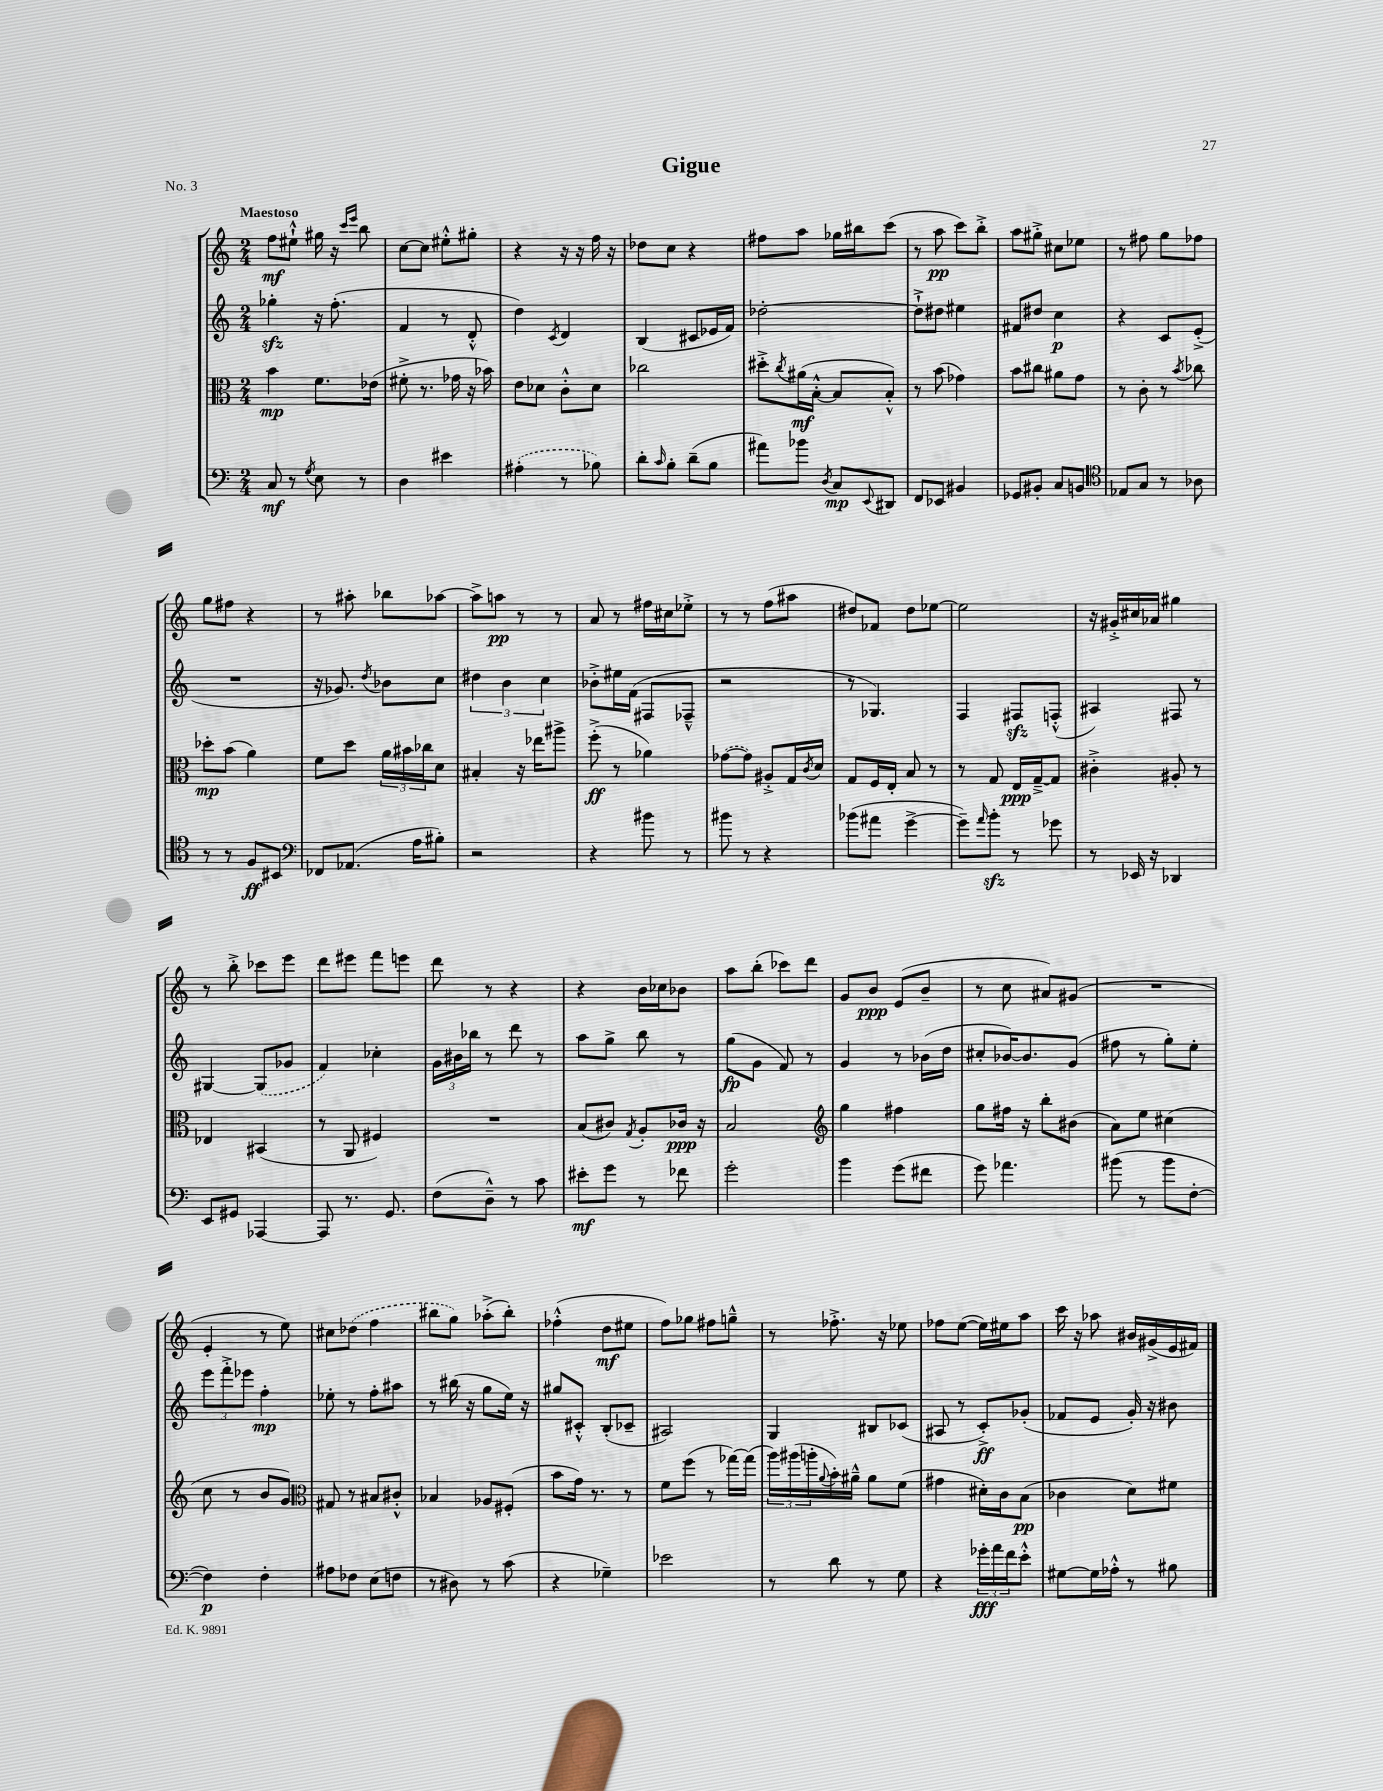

**kern	**dynam	**kern	**dynam	**kern	**dynam	**kern	**dynam
*part4	*part4	*part3	*part3	*part2	*part2	*part1	*part1
*staff4	*staff4	*staff3	*staff3	*staff2	*staff2	*staff1	*staff1
*clefF4	*	*clefC3	*	*clefG2	*	*clefG2	*
*k[]	*	*k[]	*	*k[]	*	*k[]	*
*M2/4	*	*M2/4	*	*M2/4	*	*M2/4	*
=1	=1	=1	=1	=1	=1	=1	=1
!	!	!	!	!	!	!LO:TX:a:B:t=Maestoso	!
8C/	mf	4b\	mp	4gg-Xzz'\	.	8ff\L	mf
8r	.	.	.	.	.	8ee#X`^^\J	.
8qG/	.	.	.	.	.	.	.
8E\	.	8.f\L	.	16r	.	16gg#X\	.
.	.	.	.	(8.ff'\	.	16r	.
.	.	.	.	.	.	16qqccc/LL	.
.	.	.	.	.	.	16qqeee/JJ	.
8r	.	.	.	.	.	8bb\	.
.	.	(16e-X\Jk	.	.	.	.	.
=2	=2	=2	=2	=2	=2	=2	=2
4D\	.	8f#X'^\	.	4f/	.	[8cc\L	.
.	.	8.r	.	.	.	8cc\J]	.
4e#X\	.	.	.	8r	.	8ee#X'^^\L	.
.	.	16g-X\	.	.	.	.	.
.	.	16r	.	8d'^^/	.	8gg#X'\J	.
.	.	16b-X\)	.	.	.	.	.
=3	=3	=3	=3	=3	=3	=3	=3
(4A#X'\	.	8e\L	.	4dd\)	.	4r	.
.	.	8d-X\J	.	.	.	.	.
.	.	.	.	8qc/	.	.	.
8r	.	8c'^^\L	.	4d/	.	16r	.
.	.	.	.	.	.	16r	.
8B-X\)	.	8d-\J	.	.	.	16ff\	.
.	.	.	.	.	.	16r	.
=4	=4	=4	=4	=4	=4	=4	=4
8d'\L	.	2cc-X\	.	(4B/	.	8dd-X\L	.
16qqc/	.	.	.	.	.	.	.
8B'\J	.	.	.	.	.	8cc\J	.
(8d~\L	.	.	.	8c#X/L	.	4r	.
8B\J	.	.	.	16e-X/L	.	.	.
.	.	.	.	16f/JJ)	.	.	.
=5	=5	=5	=5	=5	=5	=5	=5
8a#X\L)	.	8dd#X'^\L	.	[2dd-X'\	.	8ff#X\L	.
.	.	8qcc/	.	.	.	.	.
8b-X\J	.	(16a#X\L	mf	.	.	8aa\J	.
.	.	[16B'^^\JJ	.	.	.	.	.
8qD/	.	.	.	.	.	.	.
8C/L	mp	8B/L]	.	.	.	16gg-X\LL	.
.	.	.	.	.	.	16bb#X\J	.
8qqEE/	.	.	.	.	.	.	.
8DD#X/J	.	8B'^^/J)	.	.	.	(8ccc\J	.
=6	=6	=6	=6	=6	=6	=6	=6
8FF/L	.	8r	.	8dd-`^\L]	.	8r	.
8EE-X/J	.	(8b\	.	8dd#X\J	.	8aa\	pp
4BB#X/	.	4g-X\)	.	4ee#X\	.	8ccc\L)	.
.	.	.	.	.	.	8bb'^\J	.
=7	=7	=7	=7	=7	=7	=7	=7
8GG-X/L	.	8b\L	.	8f#X/L	.	8aa\L	.
8BB#X'/J	.	8cc#X\J	.	8dd#X/J	.	8gg#X'^\J	.
8C/L	.	8a#X\L	.	4cc\	p	8cc#X\L	.
8BBn/J	.	8g\J	.	.	.	8ee-X\J	.
=8	=8	=8	=8	=8	=8	=8	=8
*clefC4	*	*	*	*	*	*	*
8E-X/L	.	8r	.	4r	.	8r	.
8G/J	.	8c'\	.	.	.	8ff#X\	.
8r	.	8r	.	8c/L	.	8gg\L	.
.	.	8qb/	.	.	.	.	.
8A-X\	.	8cc-X\	.	(8e'^/J	.	8ff-X\J	.
!!LO:LB:g=z
=9	=9	=9	=9	=9	=9	=9	=9
8r	.	8dd-X'\L	mp	2r	.	8gg\L	.
8r	.	(8b\J	.	.	.	8ff#X\J	.
8F/L	ff	4a\)	.	.	.	4r	.
8BB#X/J	.	.	.	.	.	.	.
=10	=10	=10	=10	=10	=10	=10	=10
*clefF4	*	*	*	*	*	*	*
8FF-X/L	.	8f\L	.	16r	.	8r	.
.	.	.	.	8.g-X/)	.	.	.
(8.AA-X/J	.	8dd\J	.	.	.	8aa#X'\	.
.	.	.	.	8qdd/	.	.	.
.	.	24a\LL	.	8b-X\L	.	8bb-X\L	.
.	.	24b#X\	.	.	.	.	.
16A\KL	.	.	.	.	.	.	.
.	.	24cc-X\J	.	.	.	.	.
8B#X'\J)	.	8d\J	.	8cc\J	.	[8aa-X\J	.
=11	=11	=11	=11	=11	=11	=11	=11
2r	.	4B#X'/	.	6dd#X\	.	8aa-^\L]	.
.	.	.	.	.	.	8aan\J	pp
.	.	.	.	6b\	.	.	.
.	.	16r	.	.	.	8r	.
.	.	16ee-X\KL	.	.	.	.	.
.	.	.	.	6cc\	.	.	.
.	.	8aa#X^\J	.	.	.	8r	.
=12	=12	=12	=12	=12	=12	=12	=12
4r	.	(8ff'^\	ff	8b-X'^\L	.	8a/	.
.	.	8r	.	16ee#X\L	.	8r	.
.	.	.	.	(16f\JJ	.	.	.
8b#X\	.	4a-X\)	.	8F#X/L	.	16ff#X\LL	.
.	.	.	.	.	.	16cc#X\J	.
8r	.	.	.	8F-X~^^/J	.	8ee-X'^\J	.
=13	=13	=13	=13	=13	=13	=13	=13
8b#X\	.	([8g-X\L	.	2r	.	8r	.
8r	.	8g-\J])	.	.	.	8r	.
4r	.	8A#X'^/L	.	.	.	(8ff\L	.
.	.	16G/L	.	.	.	8aa#X\J	.
.	.	8qc/	.	.	.	.	.
.	.	16d/JJ	.	.	.	.	.
=14	=14	=14	=14	=14	=14	=14	=14
(8b-X\L	.	8G/L	.	8r	.	8dd#X/L)	.
8a#X\J	.	16F/L	.	4.G-X/)	.	8f-X/J	.
.	.	16E'/JJ	.	.	.	.	.
[4g^\	.	8B/	.	.	.	8dd#\L	.
.	.	8r	.	.	.	[8ee-X\J	.
=15	=15	=15	=15	=15	=15	=15	=15
8g~\L])	.	8r	.	4F/	.	2ee-\]	.
16qqa/	.	.	.	.	.	.	.
8bzz'\J	.	8G/	.	.	.	.	.
8r	.	16E/LL	ppp	8F#Xzz/L	.	.	.
.	.	[16G~^/J	.	.	.	.	.
8g-X\	.	8G/J]	.	(8Fn'^^/J	.	.	.
=16	=16	=16	=16	=16	=16	=16	=16
8r	.	4c#X'^\	.	4A#X/)	.	16r	.
.	.	.	.	.	.	16g#X'^/LL	.
16EE-X/	.	.	.	.	.	16cc#X/	.
16r	.	.	.	.	.	16a-X/JJ	.
4DD-X/	.	8A#X'/	.	8F#X/	.	4gg#X\	.
.	.	8r	.	8r	.	.	.
!!LO:LB:g=z
=17	=17	=17	=17	=17	=17	=17	=17
8EE/L	.	4E-X/	.	[4G#X/	.	8r	.
8GG#X/J	.	.	.	.	.	8bb'^\	.
[4AAA-X/	.	(4BB#X/	.	(8G#/L]	.	8ccc-X\L	.
.	.	.	.	8g-X/J	.	8eee\J	.
=18	=18	=18	=18	=18	=18	=18	=18
8AAA-/]	.	8r	.	4f/)	.	8ddd\L	.
8.r	.	8AA/	.	.	.	8eee#X\J	.
.	.	4F#X/)	.	4cc-X'\	.	8fff\L	.
8.GG/	.	.	.	.	.	.	.
.	.	.	.	.	.	8eeen\J	.
=19	=19	=19	=19	=19	=19	=19	=19
(8F\L	.	2r	.	24g\LL	.	8ddd\	.
.	.	.	.	24b#X\	.	.	.
.	.	.	.	24bb-X\JJ	.	.	.
8D~^^\J)	.	.	.	8r	.	8r	.
8r	.	.	.	8ddd\	.	4r	.
8c\	.	.	.	8r	.	.	.
=20	=20	=20	=20	=20	=20	=20	=20
8e#X'\L	mf	(8B/L	.	8aa\L	.	4r	.
8g\J	.	8c#X/J)	.	8gg^\J	.	.	.
.	.	8qG/	.	.	.	.	.
8r	.	8A'/L	.	8bb\	.	16b\LL	.
.	.	.	.	.	.	16cc-X\J	.
8f-X\	.	16c-X/Jk	ppp	8r	.	8b-X\J	.
.	.	16r	.	.	.	.	.
=21	=21	=21	=21	=21	=21	=21	=21
2g'\	.	2B/	.	(8gg\L	fp	8aa\L	.
.	.	.	.	8g\J	.	(8bb'\J	.
.	.	.	.	8f/)	.	8ccc-X\L)	.
.	.	.	.	8r	.	8ddd\J	.
=22	=22	=22	=22	=22	=22	=22	=22
*	*	*clefG2	*	*	*	*	*
4b\	.	4gg\	.	4g/	.	8g/L	.
.	.	.	.	.	.	8b/J	ppp
(8g\L	.	4ff#X\	.	8r	.	(8e/L	.
8f#X\J	.	.	.	(16b-X\LL	.	8b~/J	.
.	.	.	.	16dd\JJ	.	.	.
=23	=23	=23	=23	=23	=23	=23	=23
8g\)	.	8gg\L	.	8cc#X'/L	.	8r	.
4.a-X\	.	16ff#X\Jk	.	[16b-X/K)	.	8cc\	.
.	.	16r	.	8.b-/]	.	.	.
.	.	8bb'\L	.	.	.	8a#X/L)	.
.	.	(8b#X\J	.	(8g/J	.	(8g#X/J	.
=24	=24	=24	=24	=24	=24	=24	=24
(8b#X\	.	8a\L)	.	8ff#X\	.	2r	.
8r	.	8ee\J	.	8r	.	.	.
8b#\L	.	(4cc#X\	.	8gg'\L)	.	.	.
[8F'\J	.	.	.	8ee'\J	.	.	.
!!LO:LB:g=z
=25	=25	=25	=25	=25	=25	=25	=25
4F\])	p	8cc\	.	12eee\L	.	4e'/	.
.	.	.	.	12fff'^\	.	.	.
.	.	8r	.	.	.	.	.
.	.	.	.	12eee-X\J	.	.	.
4F'\	.	8b/L	.	4ff'\	mp	8r	.
.	.	8g/J)	.	.	.	8ee\)	.
=26	=26	=26	=26	=26	=26	=26	=26
*	*	*clefC3	*	*	*	*	*
8A#X\L	.	8G#X/	.	8ee-X'\	.	8cc#X\L	.
8F-X\J	.	8r	.	8r	.	(8dd-X\J	.
(8E\L	.	8B#X/L	.	8ff'\L	.	4ff\	.
8Fn\J	.	8c#X'^^/J	.	8aa#X\J	.	.	.
=27	=27	=27	=27	=27	=27	=27	=27
8r	.	4B-X/	.	8r	.	8bb#X\L	.
8D#X\)	.	.	.	(16bb#X\	.	8gg\J)	.
.	.	.	.	16r	.	.	.
8r	.	8A-X/L	.	8gg\L	.	(8aa-X'^\L	.
(8c\	.	(8F#X'/J	.	16ee\Jk)	.	8bb#'\J)	.
.	.	.	.	16r	.	.	.
=28	=28	=28	=28	=28	=28	=28	=28
4r	.	8b\L	.	8gg#X/L	.	(4ff-X'^^\	.
.	.	16g\Jk)	.	8c#X'^^/J	.	.	.
.	.	8.r	.	.	.	.	.
4G-X~\)	.	.	.	(8B'/L	.	8dd\L	mf
.	.	8r	.	8c-X~/J	.	8ee#X\J	.
=29	=29	=29	=29	=29	=29	=29	=29
2e-X\	.	8f\L	.	2A#X/)	.	8ff\L)	.
.	.	(8ff\J	.	.	.	8gg-X\J	.
.	.	8r	.	.	.	8ff#X\L	.
.	.	[16gg-X\LL)	.	.	.	8ggn~^^\J	.
.	.	(16gg-\JJ]	.	.	.	.	.
=30	=30	=30	=30	=30	=30	=30	=30
8r	.	24aa\LL)	.	4G/	.	8r	.
.	.	(24aa#X\	.	.	.	.	.
.	.	24aan'\	.	.	.	.	.
.	.	8qqa/	.	.	.	.	.
8d\	.	16b'\)	.	.	.	8.ff-X'^\	.
.	.	16a#X~^^\JJ	.	.	.	.	.
8r	.	8a#\L	.	8B#X/L	.	.	.
.	.	.	.	.	.	16r	.
8G\	.	(8f\J	.	(8c-X/J	.	8ee-X\	.
=31	=31	=31	=31	=31	=31	=31	=31
4r	.	4g#X\	.	8A#X/	.	8ff-X\L	.
.	.	.	.	8r	.	([8ee\J	.
24g-X'\LL	fff	16d#X'\LL)	.	8c'^/L)	ff	16ee\LL])	.
24a\	.	.	.	.	.	.	.
.	.	16c\J	.	.	.	16ee#X\J	.
24f\J	.	.	.	.	.	.	.
8e'^^\J	.	(8B\J	pp	(8g-X'/J	.	8aa\J	.
=32	=32	=32	=32	=32	=32	=32	=32
[8G#X\L	.	4c-X\	.	8f-X/L	.	16ccc\	.
.	.	.	.	.	.	16r	.
16G#\L]	.	.	.	8e/J	.	8aa-X\	.
16A-X'^^\JJ	.	.	.	.	.	.	.
8r	.	8d\L)	.	16g'/)	.	16b#X/LL	.
.	.	.	.	16r	.	(16g#X^/	.
8B#X\	.	8f#X\J	.	8b#X\	.	16e/	.
.	.	.	.	.	.	16f#X/JJ)	.
==	==	==	==	==	==	==	==
*-	*-	*-	*-	*-	*-	*-	*-
